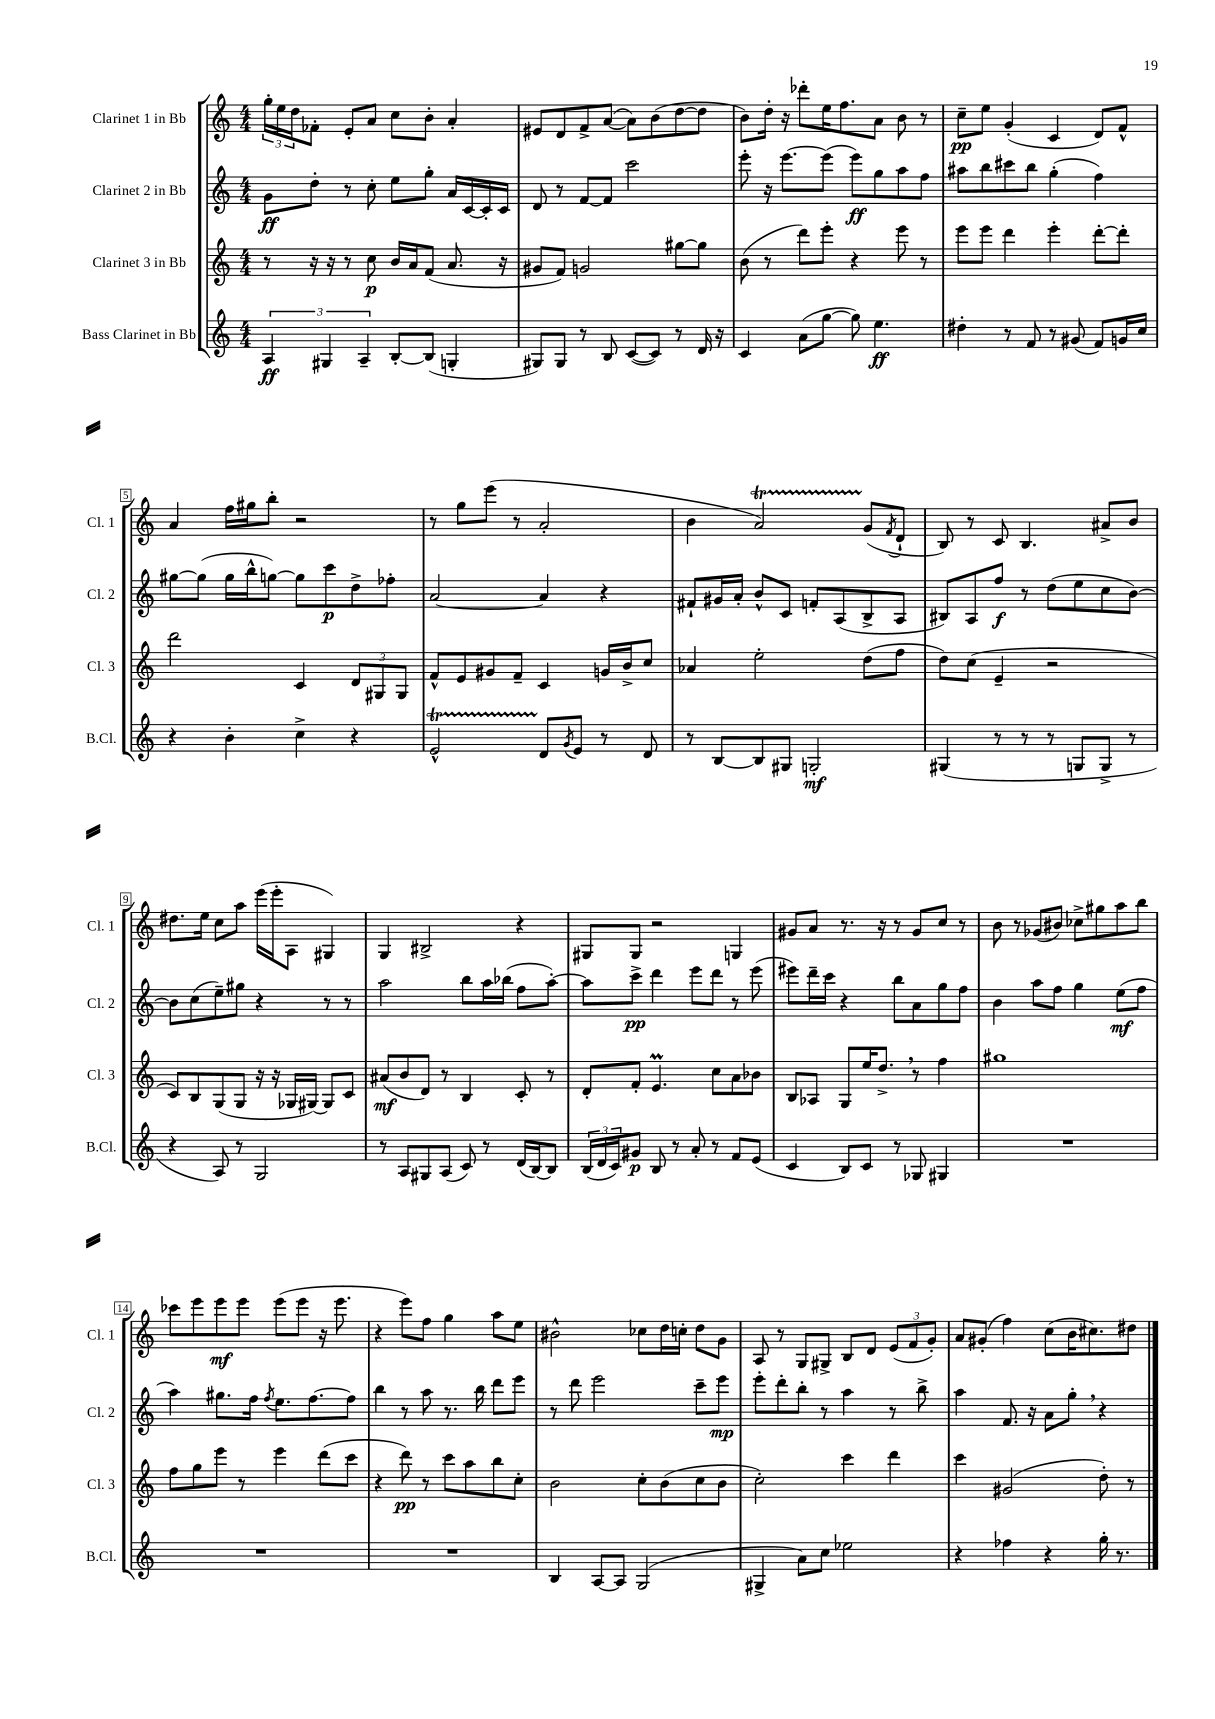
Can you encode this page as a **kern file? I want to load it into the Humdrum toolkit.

**kern	**dynam	**kern	**dynam	**kern	**dynam	**kern	**dynam
*part4	*part4	*part3	*part3	*part2	*part2	*part1	*part1
*staff4	*staff4	*staff3	*staff3	*staff2	*staff2	*staff1	*staff1
*I"Bass Clarinet in Bb	*	*I"Clarinet 3 in Bb	*	*I"Clarinet 2 in Bb	*	*I"Clarinet 1 in Bb	*
*I'B.Cl.	*	*I'Cl. 3	*	*I'Cl. 2	*	*I'Cl. 1	*
*clefG2	*	*clefG2	*	*clefG2	*	*clefG2	*
*k[]	*	*k[]	*	*k[]	*	*k[]	*
*M4/4	*	*M4/4	*	*M4/4	*	*M4/4	*
=1	=1	=1	=1	=1	=1	=1	=1
6A/	ff	8r	.	8g\L	ff	24gg'\LL	.
.	.	.	.	.	.	24ee\	.
.	.	.	.	.	.	24dd\J	.
.	.	16r	.	8dd'\J	.	8f-X'\J	.
6G#X/	.	.	.	.	.	.	.
.	.	16r	.	.	.	.	.
.	.	8r	.	8r	.	8e'/L	.
6A~/	.	.	.	.	.	.	.
.	.	8cc\	p	8cc'\	.	8a/J	.
[8B'/L	.	16b/LL	.	8ee\L	.	8cc\L	.
.	.	16a/J	.	.	.	.	.
(8B/J]	.	(8f/J	.	8gg'\J	.	8b'\J	.
4Gn'/	.	8.a/	.	16a/LL	.	4a'/	.
.	.	.	.	[16c/	.	.	.
.	.	.	.	16c'/]	.	.	.
.	.	16r	.	16c/JJ	.	.	.
=2	=2	=2	=2	=2	=2	=2	=2
8G#X/L)	.	8g#X/L	.	8d/	.	8e#X/L	.
8G#/J	.	8f/J)	.	8r	.	8d/	.
8r	.	2gn/	.	[8f/L	.	8f^/	.
8B/	.	.	.	8f/J]	.	([8a/J	.
([8c/L	.	.	.	2ccc\	.	8a\L])	.
8c/J])	.	.	.	.	.	(8b\	.
8r	.	[8gg#X\L	.	.	.	[8dd\	.
16d/	.	8gg#\J]	.	.	.	8dd\J]	.
16r	.	.	.	.	.	.	.
=3	=3	=3	=3	=3	=3	=3	=3
4c/	.	(8b\	.	8eee'\	.	8b\L)	.
.	.	8r	.	16r	.	16dd'\Jk	.
.	.	.	.	[8.eee\L	.	16r	.
(8a\L	.	8ddd\L)	.	.	.	8ddd-X'\L	.
[8gg\J	.	8eee'\J	.	(8eee\J]	.	16ee\K	.
.	.	.	.	.	.	8.ff\	.
8gg\])	.	4r	.	8eee\L)	ff	.	.
4.ee\	ff	.	.	8gg\	.	8a\J	.
.	.	8eee\	.	8aa\	.	8b\	.
.	.	8r	.	8ff\J	.	8r	.
=4	=4	=4	=4	=4	=4	=4	=4
4dd#X'\	.	8eee\L	.	8aa#X\L	.	8cc~\L	pp
.	.	8eee\J	.	8bb\	.	8ee\J	.
8r	.	4ddd\	.	8ccc#X\	.	(4g'/	.
8f/	.	.	.	8bb\J	.	.	.
8r	.	4eee'\	.	(4gg'\	.	4c/	.
(8g#X/	.	.	.	.	.	.	.
8f/L)	.	[8ddd'\L	.	4ff\)	.	8d/L)	.
16gn/L	.	8ddd'\J]	.	.	.	8f^^/J	.
16cc/JJ	.	.	.	.	.	.	.
!!LO:LB:g=z
=5	=5	=5	=5	=5	=5	=5	=5
4r	.	2ddd\	.	[8gg#X\L	.	4a/	.
.	.	.	.	(8gg#\J]	.	.	.
4b'\	.	.	.	16gg#\LL	.	16ff\LL	.
.	.	.	.	16bb^^\J	.	16gg#X\J	.
.	.	.	.	[8ggn\J)	.	8bb'\J	.
4cc^\	.	4c/	.	8gg\L]	.	2r	.
.	.	.	.	8ccc\	p	.	.
4r	.	12d/L	.	8dd^\	.	.	.
.	.	12G#X/	.	.	.	.	.
.	.	.	.	8ff-X'\J	.	.	.
.	.	12G#/J	.	.	.	.	.
=6	=6	=6	=6	=6	=6	=6	=6
2et^^/	.	8f^^/L	.	[2a/	.	8r	.
.	.	8e/	.	.	.	8gg\L	.
.	.	8g#X/	.	.	.	(8eee\J	.
.	.	8f~/J	.	.	.	8r	.
8d/L	.	4c/	.	4a/]	.	2a'/	.
8qg/	.	.	.	.	.	.	.
8e/J	.	.	.	.	.	.	.
8r	.	16gn/LL	.	4r	.	.	.
.	.	16b^/J	.	.	.	.	.
8d/	.	8cc/J	.	.	.	.	.
=7	=7	=7	=7	=7	=7	=7	=7
8r	.	4a-X/	.	8f#X`/L	.	4b\	.
[8B/L	.	.	.	16g#X/L	.	.	.
.	.	.	.	16a'/JJ	.	.	.
8B/]	.	2ee'\	.	8b^^/L	.	2aT/)	.
8G#X/J	.	.	.	8c/J	.	.	.
2Gn'/	mf	.	.	8fn'/L	.	.	.
.	.	.	.	(8A/	.	.	.
.	.	(8dd\L	.	8B^/	.	(8g/L	.
.	.	.	.	.	.	8qf/	.
.	.	8ff\J	.	8A/J	.	8d`/J	.
=8	=8	=8	=8	=8	=8	=8	=8
(4G#X/	.	8dd\L)	.	8B#X/L)	.	8B/)	.
.	.	(8cc\J	.	8A/	.	8r	.
8r	.	4e~/	.	8ff/J	f	8c/	.
8r	.	.	.	8r	.	4.B/	.
8r	.	2r	.	(8dd\L	.	.	.
8Gn/L	.	.	.	8ee\	.	.	.
8G^/J	.	.	.	8cc\	.	8a#X^/L	.
8r	.	.	.	[8b\J)	.	8b/J	.
!!LO:LB:g=z
=9	=9	=9	=9	=9	=9	=9	=9
4r	.	8c/L)	.	8b\L]	.	8.dd#X\L	.
.	.	8B/	.	(8cc\	.	.	.
.	.	.	.	.	.	16ee\Jk	.
8A/)	.	(8G/	.	8ee~\)	.	8cc\L	.
8r	.	8G/J	.	8gg#X\J	.	8aa\J	.
2G/	.	16r	.	4r	.	(16eee\LL	.
.	.	16r	.	.	.	16eee'\J	.
.	.	16G-X/LL	.	.	.	8A\J	.
.	.	[16G#X/JJ)	.	.	.	.	.
.	.	8G#/L]	.	8r	.	4G#X/)	.
.	.	8c/J	.	8r	.	.	.
=10	=10	=10	=10	=10	=10	=10	=10
8r	.	(8a#X/L	mf	2aa\	.	4G/	.
8A/L	.	8b/	.	.	.	.	.
8G#X/	.	8d/J)	.	.	.	2B#X^/	.
(8A/J	.	8r	.	.	.	.	.
8c/)	.	4B/	.	8bb\L	.	.	.
8r	.	.	.	16aa\L	.	.	.
.	.	.	.	(16bb-X\JJ	.	.	.
(16d/LL	.	8c'/	.	8ff\L	.	4r	.
[16B/J)	.	.	.	.	.	.	.
8B/J]	.	8r	.	[8aa'\J)	.	.	.
=11	=11	=11	=11	=11	=11	=11	=11
(24B/LL	.	8d'/L	.	8aa\L]	.	8G#X/L	.
24d/	.	.	.	.	.	.	.
24c/J)	.	.	.	.	.	.	.
8g#X/J	p	8f'/J	.	8ccc^\J	pp	8G#/J	.
8B/	.	4.em/	.	4ddd\	.	2r	.
8r	.	.	.	.	.	.	.
8a'/	.	.	.	8eee\L	.	.	.
8r	.	8cc\L	.	8ddd\J	.	.	.
8f/L	.	8a\	.	8r	.	4Gn/	.
(8e/J	.	8b-X\J	.	(8eee\	.	.	.
=12	=12	=12	=12	=12	=12	=12	=12
4c/	.	8B/L	.	8eee#X\L)	.	8g#X/L	.
.	.	8A-X/J	.	16ddd~\L	.	8a/J	.
.	.	.	.	16ccc\JJ	.	.	.
8B/L)	.	8G/L	.	4r	.	8.r	.
8c/J	.	16ee/K	.	.	.	.	.
.	.	8.dd^,/J	.	.	.	16r	.
8r	.	.	.	8bb\L	.	8r	.
8G-X/	.	8r	.	8a\	.	8g#/L	.
4G#X/	.	4ff\	.	8gg\	.	8cc/J	.
.	.	.	.	8ff\J	.	8r	.
=13	=13	=13	=13	=13	=13	=13	=13
1r	.	1gg#X	.	4b\	.	8b\	.
.	.	.	.	.	.	8r	.
.	.	.	.	8aa\L	.	(8g-X/L	.
.	.	.	.	8ff\J	.	8b#X/J)	.
.	.	.	.	4gg\	.	8cc-X^\L	.
.	.	.	.	.	.	8gg#X\	.
.	.	.	.	(8ee\L	mf	8aa\	.
.	.	.	.	8ff\J	.	8bb\J	.
!!LO:LB:g=z
=14	=14	=14	=14	=14	=14	=14	=14
1r	.	8ff\L	.	4aa\)	.	8ccc-X\L	.
.	.	8gg\	.	.	.	8eee\	.
.	.	8eee\J	.	8.gg#X\L	.	8eee\	mf
.	.	8r	.	.	.	8eee\J	.
.	.	.	.	16ff\Jk	.	.	.
.	.	.	.	8qff/	.	.	.
.	.	4eee\	.	8.ee\L	.	(8eee\L	.
.	.	.	.	.	.	8eee\J	.
.	.	.	.	[8.ff\	.	.	.
.	.	(8ddd\L	.	.	.	16r	.
.	.	.	.	.	.	8.eee\	.
.	.	8ccc\J	.	8ff\J]	.	.	.
=15	=15	=15	=15	=15	=15	=15	=15
1r	.	4r	.	4bb\	.	4r	.
.	.	8ddd\)	pp	8r	.	8eee\L)	.
.	.	8r	.	8aa\	.	8ff\J	.
.	.	8ccc\L	.	8.r	.	4gg\	.
.	.	8aa\	.	.	.	.	.
.	.	.	.	16bb\	.	.	.
.	.	8bb\	.	8ddd\L	.	8aa\L	.
.	.	8cc'\J	.	8eee\J	.	8ee\J	.
=16	=16	=16	=16	=16	=16	=16	=16
4B/	.	2b\	.	8r	.	2b#X^^\	.
.	.	.	.	8ddd\	.	.	.
[8A/L	.	.	.	2eee\	.	.	.
8A/J]	.	.	.	.	.	.	.
(2G/	.	8cc'\L	.	.	.	8cc-X\L	.
.	.	(8b\	.	.	.	16dd\L	.
.	.	.	.	.	.	16ccn'\JJ	.
.	.	8cc\	.	8ccc~\L	.	8dd\L	.
.	.	8b\J	.	8eee\J	mp	8g\J	.
=17	=17	=17	=17	=17	=17	=17	=17
4G#X^/	.	2cc'\)	.	8eee'\L	.	8A/	.
.	.	.	.	8ddd'\	.	8r	.
8a\L)	.	.	.	8bb'\J	.	8G/L	.
8cc\J	.	.	.	8r	.	8G#X^/J	.
2ee-X\	.	4ccc\	.	4aa\	.	8B/L	.
.	.	.	.	.	.	8d/J	.
.	.	4ddd\	.	8r	.	(12e/L	.
.	.	.	.	.	.	12f/	.
.	.	.	.	8bb^\	.	.	.
.	.	.	.	.	.	12g'/J)	.
=18	=18	=18	=18	=18	=18	=18	=18
4r	.	4ccc\	.	4aa\	.	8a/L	.
.	.	.	.	.	.	(8g#X'/J	.
4ff-X\	.	(2g#X/	.	8.f/	.	4ff\)	.
.	.	.	.	16r	.	.	.
4r	.	.	.	8a\L	.	(8cc\L	.
.	.	.	.	8gg',\J	.	16b\K	.
.	.	.	.	.	.	8.cc#X\)	.
16gg'\	.	8dd'\)	.	4r	.	.	.
8.r	.	.	.	.	.	.	.
.	.	8r	.	.	.	8dd#X\J	.
==	==	==	==	==	==	==	==
*-	*-	*-	*-	*-	*-	*-	*-
